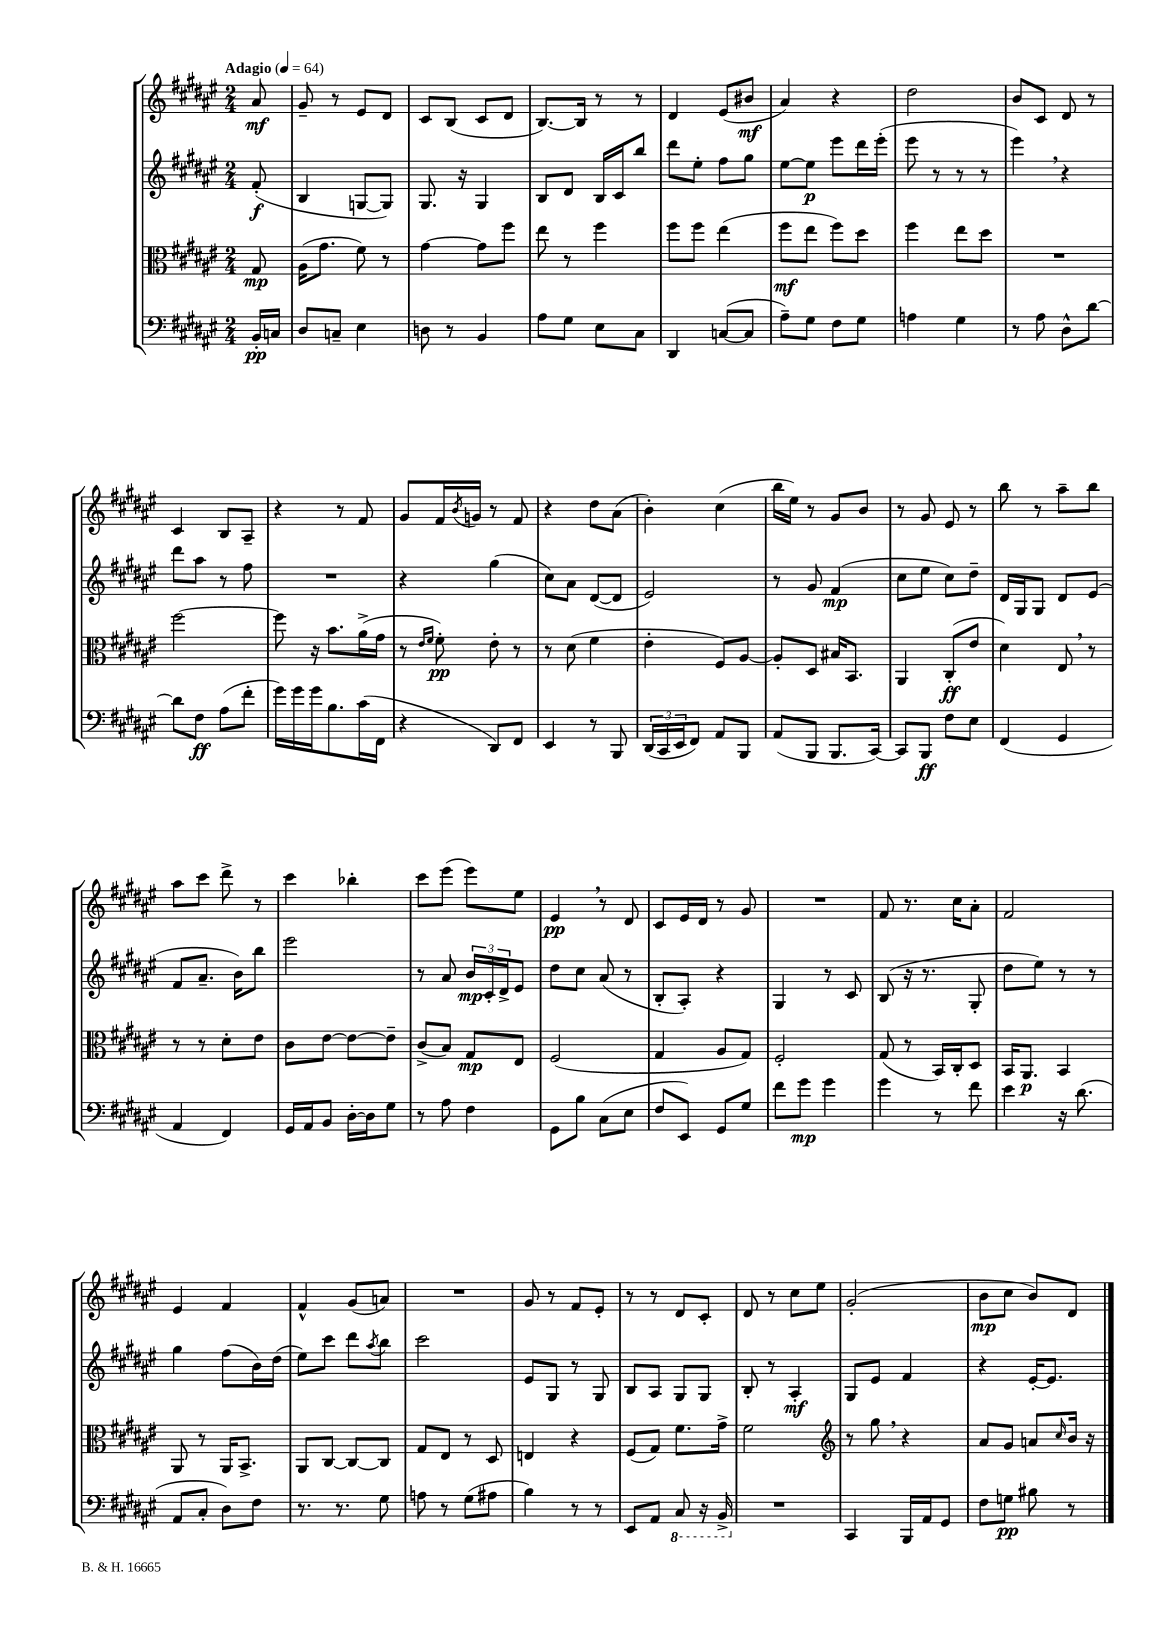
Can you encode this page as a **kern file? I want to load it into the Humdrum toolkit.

**kern	**kern	**kern	**kern
*staff4	*staff3	*staff2	*staff1
*clefF4	*clefC3	*clefG2	*clefG2
*k[f#c#g#d#a#e#]	*k[f#c#g#d#a#e#]	*k[f#c#g#d#a#e#]	*k[f#c#g#d#a#e#]
*M2/4	*M2/4	*M2/4	*M2/4
*MM64	*MM64	*MM64	*MM64
16BB'/LL	8G#/	(8f#'/	8a#/
16C/JJ	.	.	.
=	=	=	=
8D#/L	(16A#\LK	4B/	8g#~/
.	8.g#\J	.	.
8C~/J	.	.	8r
4E#\	8f#\)	[8G/L	8e#/L
.	8r	8G/]J)	8d#/J
=	=	=	=
8D\	[4g#\	8.G#/	8c#/L
8r	.	.	(8B/J
.	.	16r	.
4BB/	8g#\]L	4G#/	8c#/L
.	8ff#\J	.	8d#/J
=	=	=	=
8A#\L	8ee#\	8B/L	[8.B/L)
8G#\J	8r	8d#/J	.
.	.	.	16B/]Jk
8E#\L	4ff#\	16B/LL	8r
.	.	16c#/J	.
8C#\J	.	8bb/J	8r
=	=	=	=
4DD#/	8ff#\L	8ddd#\L	4d#/
.	8ff#\J	8ee#'\J	.
([8C/L	(4ee#\	8ff#\L	(8e#/L
8C/]J	.	8gg#\J	8b#/J
=	=	=	=
8A#~\L)	8ff#\L	[8ee#\L	4a#/)
8G#\J	8ee#\J	8ee#\]J	.
8F#\L	8ff#\L)	8eee#\L	4r
8G#\J	8dd#\J	16ddd#\L	.
.	.	(16eee#'\JJ	.
=	=	=	=
4A\	4ff#\	8eee#\	2dd#\
.	.	8r	.
4G#\	8ee#\L	8r	.
.	8dd#\J	8r	.
=	=	=	=
8r	2r	4eee#\)	8b/L
8A#\	.	.	8c#/J
8D#^^\L	.	4r	8d#/
[8d#\J	.	.	8r
=	=	=	=
8d#\]L	[2ff#\	8ddd#\L	4c#/
8F#\J	.	8aa#\J	.
(8A#\L	.	8r	8B/L
8f#'\J	.	8ff#\	8A#~/J
=	=	=	=
16g#\LL)	8ff#\]	2r	4r
16g#\	.	.	.
16g#\J	16r	.	.
8.B\	8.b\L	.	.
.	.	.	8r
(16c#\L	(16a#^\L	.	8f#/
16FF#\JJ	16g#\JJ	.	.
=	=	=	=
4r	8r	4r	8g#/L
.	16qqe#/LL	.	.
.	16qqf#/JJ	.	.
.	8f#'\)	.	16f#/L
.	.	.	8qb/
.	.	.	16g/JJ
8DD#/L)	8e#'\	(4gg#\	8r
8FF#/J	8r	.	8f#/
=	=	=	=
4EE#/	8r	8cc#\L)	4r
.	(8d#\	8a#\J	.
8r	4f#\	([8d#/L	8dd#\L
8BBB/	.	8d#/]J	(8a#\J
=	=	=	=
(24DD#/LL	4e#'\	2e#/)	4b'\)
24CC#/	.	.	.
24EE#/J	.	.	.
8FF#/J)	.	.	.
8AA#/L	8F#/L)	.	(4cc#\
8BBB/J	[8A#/J	.	.
=	=	=	=
(8AA#/L	8A#'/]L	8r	16bb\LL
.	.	.	16ee#\JJ)
8BBB/J	8D#/J	8g#/	8r
8.BBB/L	16B#/LK	(4f#/	8g#/L
.	8.BB/J	.	.
.	.	.	8b/J
[16CC#/Jk)	.	.	.
=	=	=	=
8CC#/]L	4AA#/	8cc#\L	8r
8BBB/J	.	8ee#\J	8g#/
8F#\L	(8C#'/L	8cc#\L)	8e#/
8E#\J	8e#/J	8dd#~\J	8r
=	=	=	=
(4FF#/	4d#\)	16d#/LL	8bb\
.	.	16G#/J	.
.	.	8G#/J	8r
4GG#/	8E#/	8d#/L	8aa#~\L
.	8r	(8e#/J	8bb\J
=	=	=	=
4AA#/	8r	8f#/L	8aa#\L
.	8r	8.a#~/J	8ccc#\J
4FF#/)	8d#'\L	.	8ddd#^\
.	.	16b\LK)	.
.	8e#\J	8bb\J	8r
=	=	=	=
16GG#/LL	8c#\L	2eee#\	4ccc#\
16AA#/J	.	.	.
8BB/J	[8e#\J	.	.
[16D#'\LL	8e#\_L	.	4bb-'\
16D#\]J	.	.	.
8G#\J	8e#~\]J	.	.
=	=	=	=
8r	(8c#^/L	8r	8ccc#\L
8A#\	8B/J)	8a#/	(8eee#\J
4F#\	8G#/L	24b/LL	8eee#\L)
.	.	24c#'/	.
.	.	24d#^/J	.
.	8E#/J	8e#/J	8ee#\J
=	=	=	=
8GG#\L	(2F#/	8dd#\L	4e#/
8B\J	.	8cc#\J	.
(8C#\L	.	(8a#/	8r
8E#\J	.	8r	8d#/
=	=	=	=
8F#/L	4G#/	8B'/L	8c#/L
8EE#/J)	.	8A#'/J)	16e#/L
.	.	.	16d#/JJ
8GG#/L	8A#/L	4r	8r
8G#/J	8G#/J)	.	8g#/
=	=	=	=
8f#\L	2F#'/	4G#/	2r
8g#\J	.	.	.
4g#\	.	8r	.
.	.	8c#/	.
=	=	=	=
4g#\	(8G#/	(8B/	8f#/
.	8r	16r	8.r
.	.	8.r	.
8r	16BB/LL)	.	.
.	16C#'/J	.	16cc#\LK
8f#\	8D#/J	8G#'/	8a#'\J
=	=	=	=
4e#\	16BB/LK	8dd#\L	2f#/
.	8.AA#/J	.	.
.	.	8ee#\J)	.
16r	4BB/	8r	.
(8.d#\	.	.	.
.	.	8r	.
=	=	=	=
8AA#/L	8AA#/	4gg#\	4e#/
8C#'/J	8r	.	.
8D#\L)	16AA#/LK	(8ff#\L	4f#/
.	8.BB^/J	.	.
8F#\J	.	16b\L)	.
.	.	(16dd#\JJ	.
=	=	=	=
8.r	8AA#/L	8ee#\L)	4f#^^/
.	[8C#/J	8ccc#\J	.
8.r	.	.	.
.	8C#/_L	8ddd#\L	(8g#/L
.	.	8qaa#/	.
8G#\	8C#/]J	8bb\J	8a/J)
=	=	=	=
8A\	8G#/L	2ccc#\	2r
8r	8E#/J	.	.
(8G#\L	8r	.	.
8A#\J	8D#/	.	.
=	=	=	=
4B\)	4E/	8e#/L	8g#/
.	.	8G#/J	8r
8r	4r	8r	8f#/L
8r	.	8G#/	8e#'/J
=	=	=	=
8EE#/L	(8F#/L	8B/L	8r
8AA#/J	8G#/J)	8A#/J	8r
8CC#/	8.f#\L	8G#/L	8d#/L
16r	.	8G#/J	8c#'/J
16BBB^/	16g#^\Jk	.	.
=	=	=	=
2r	2f#\	8B'/	8d#/
.	.	8r	8r
.	.	4A#'/	8cc#\L
.	.	.	8ee#\J
=	=	=	=
*	*clefG2	*	*
4CC#/	8r	8G#/L	(2g#'/
.	8gg#\	8e#/J	.
16BBB/LL	4r	4f#/	.
16AA#/J	.	.	.
8GG#/J	.	.	.
=	=	=	=
8F#\L	8a#/L	4r	8b\L
8G\J	8g#/J	.	8cc#\J
8B#\	8a/L	[16e#'/LK	8b/L)
.	.	8.e#/]J	.
.	16qqcc#/	.	.
8r	16b/Jk	.	8d#/J
.	16r	.	.
==	==	==	==
*-	*-	*-	*-
